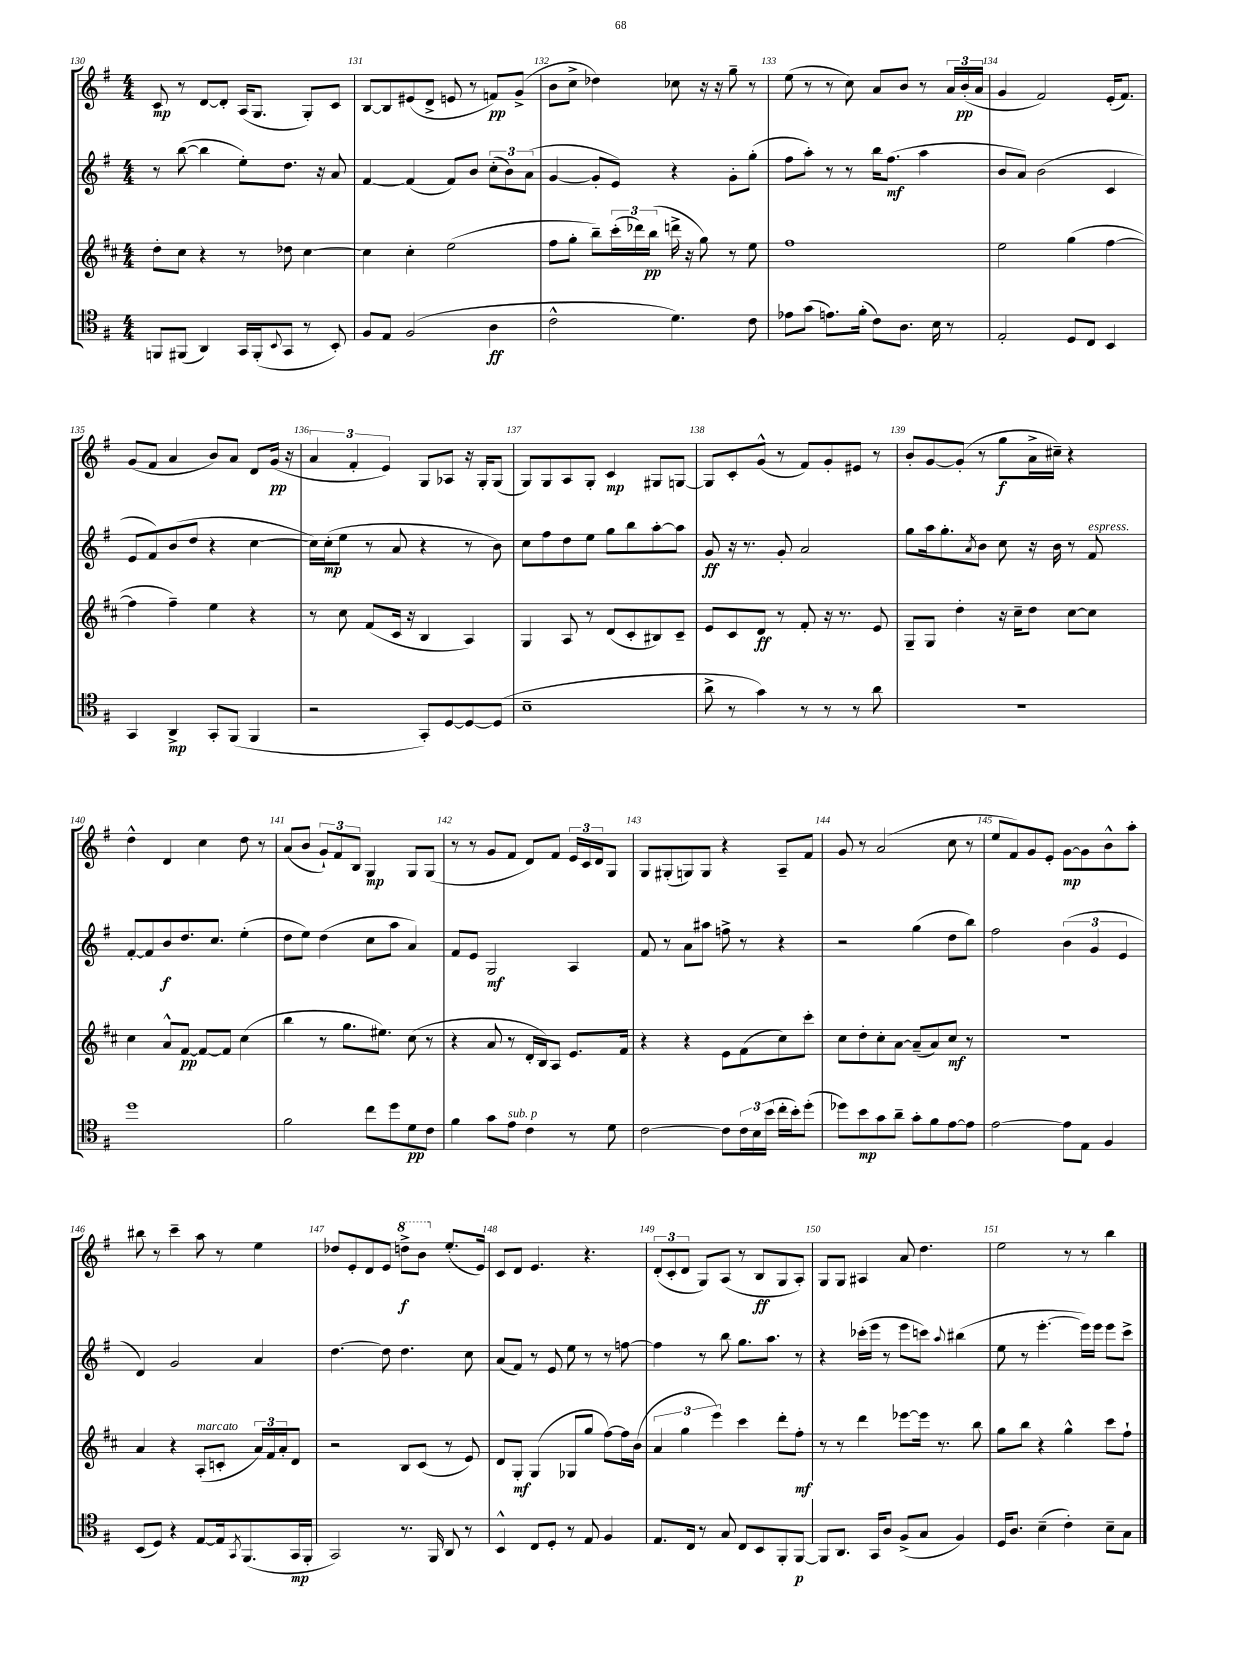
<<
\new StaffGroup <<
\new Staff = "s0" {
    \clef treble \key g \major \numericTimeSignature \time 4/4
    c'8\mp r8 d'8~ d'8-. a16( g8. g8-.) c'8 |
    b8~ b8 eis'8( d'8-> e'8 r8 f'8\pp) g'8->( |
    b'8 c''8-> des''4) ces''8 r16 r16 g''8-- r8 |
    e''8( r8 r8 c''8) a'8 b'8 r8 \tuplet 3/2 { a'16 b'16-.\pp( a'16 } |
    g'4 fis'2) e'16-.( fis'8.) |
    g'8( fis'8 a'4 b'8) a'8 d'8 g'16\pp( r16 |
    \tuplet 3/2 { a'4 fis'4-. e'4) } g8 aes8 r16 g16-. g8( |
    g8) g8 a8 g8-. c'4\mp gis8 g8~ |
    g8 c'8-. g'8-^( r8 fis'8) g'8-. eis'8 r8 |
    b'8-. g'8~ g'8-.( r8 g''8\f a'16-> cis''16--) r4 |
    d''4-^ d'4 c''4 d''8 r8 |
    a'8( b'8 \tuplet 3/2 { g'8-!) fis'8 b8 } g4\mp g8 g8( |
    r8 r8 g'8 fis'8 d'8) fis'8 \tuplet 3/2 { e'16 c'16 d'16 } g8 |
    g8 gis8-.( g8) g8 r4 a8-- fis'8 |
    g'8 r8 a'2( c''8 r8 |
    e''8 fis'8) g'8 e'8-. g'8~\mp g'8 b'8-^ a''8-. |
    bis''8 r8 c'''4-- a''8 r8 e''4 |
    des''8 e'8-. d'8 e'8 \ottava #1 d'''!8->\f b''8 \ottava #0 e''8.-.( e'16) |
    c'8 d'8 e'4. r4. |
    \tuplet 3/2 { d'8-.( c'8-. d'8 } g8) a8( r8 b8\ff g8 a8-.) |
    g8 g8 ais4 a'8 d''4. |
    e''2 r8 r8 b''4 \bar "|." |
}
\new Staff = "s1" {
    \clef treble \key g \major \numericTimeSignature \time 4/4
    r8 b''8~( b''4 e''8-.) d''8. r16 a'8 |
    fis'4~ fis'4( fis'8) b'8 \tuplet 3/2 { c''8-.( b'8) a'8( } |
    g'4~ g'8-. e'8) r4 g'8-. g''8-.( |
    fis''8 a''8-.) r8 r8 b''16 fis''8.\mf( a''4 |
    b'8 a'8) b'2( c'4 |
    e'8 fis'8) b'8( d''8 r4 c''4~ |
    c''16) c''16-.\mp( e''8 r8 a'8 r4 r8 b'8) |
    c''8 fis''8 d''8 e''8 g''8 b''8 a''8~-. a''8 |
    g'8\ff r16 r8. g'8-. a'2 |
    g''8 a''16 g''8.-. \acciaccatura { a'8 } b'8 c''8 r16 b'16 r8 fis'8^\markup { \italic "espress." } |
    fis'8~-. fis'8 b'8\f d''8. c''8. e''4-.( |
    d''8 e''8) d''4( c''8 a''8 a'4) |
    fis'8 e'8 g2\mf a4 |
    fis'8 r8 a'8 ais''8 f''8-> r8 r4 |
    r2 g''4( d''8 b''8) |
    fis''2 \tuplet 3/2 { b'4( g'4 e'4 } |
    d'4) g'2 a'4 |
    d''4.~ d''8 d''4. c''8 |
    a'8( fis'8) r8 e'8 e''8 r8 r8 f''8~ |
    f''4 r8 b''8 g''8. a''8. r8 |
    r4 ces'''16-.( e'''16 r8 e'''8 c'''8) \appoggiatura { a''8 } bis''4( |
    e''8 r8 e'''4.~-. e'''16) e'''16 e'''8 c'''8-> \bar "|." |
}
\new Staff = "s2" {
    \clef treble \key d \major \numericTimeSignature \time 4/4
    d''8-. cis''8 r4 r8 des''8 cis''4~ |
    cis''4 cis''4-. e''2( |
    fis''8 g''8-. b''8--) \tuplet 3/2 { cis'''16-.( des'''16) b''16\pp( } d'''16-> r16 g''8) r8 e''8 |
    fis''1 |
    e''2 g''4( fis''4~ |
    fis''4 fis''4--) e''4 r4 |
    r8 cis''8 fis'8( cis'16 r16 b4 a4) |
    g4 a8 r8 d'8( cis'8-. bis8) cis'8-- |
    e'8 cis'8 d'8\ff r8 fis'8-. r16 r8. e'8 |
    g8-- g8 d''4-. r16 cis''16-- d''8 cis''8~ cis''8 |
    cis''4 a'8-^ fis'8~\pp fis'8~ fis'8 cis''4( |
    b''4 r8 g''8. eis''8.) cis''8( r8 |
    r4 a'8 r8 d'16-. b16) a8 e'8. fis'16 |
    r4 r4 e'8 fis'8( cis''8) cis'''8-. |
    cis''8 d''8-. cis''8-. a'8~ a'8--( a'8) cis''8\mf r8 |
    R1 |
    a'4 r4 a8-.^\markup { \italic "marcato" }( c'8-. \tuplet 3/2 { a'16) fis'16 a'16-. } d'8 |
    r2 b8 cis'8( r8 e'8) |
    d'8 g8-.\mf g4( ges8 g''8 fis''8~) fis''16 b'16( |
    \tuplet 3/2 { a'4 g''4 e'''4) } cis'''4 d'''8-. fis''8-.\mf |
    r8 r8 d'''4 ees'''8~ ees'''16 r8. b''8 |
    g''8 b''8 r4 g''4-^ cis'''8 fis''8-! \bar "|." |
}
\new Staff = "s3" {
    \clef tenor \key g \major \numericTimeSignature \time 4/4
    f,8 fis,8( a,4) g,16 fis,16-.( \appoggiatura { b,8 } g,8 r8 b,8-.) |
    fis8 e8 fis2( a4\ff |
    c'2-^ d'4.) c'8 |
    ees'8 g'8( e'8.) fis'16-.( c'8) a8. b16 r8 |
    e2-. d8 c8 b,4 |
    g,4 a,4->\mp g,8-. fis,8( fis,4 |
    r2 g,8-.) d8~ d8~ d8( |
    b1-- |
    a'8-> r8 g'4) r8 r8 r8 a'8 |
    r1 |
    d''1 |
    fis'2 c''8 d''8 d'8\pp c'8 |
    fis'4 g'8 e'8^\markup { \italic "sub. p" } c'4 r8 d'8 |
    c'2~ c'8 \tuplet 3/2 { c'16 b16 b'16( } c''16-. b'16-.) d''8-.( |
    des''8) b'8\mp g'8 a'8-- g'8-. fis'8 e'8~ e'8 |
    e'2~ e'8 e8 fis4 |
    b,8( d8) r4 e8~ e16 \acciaccatura { g,8 } fis,8.( g,16\mp fis,16-. |
    g,2) r8. fis,16 a,8 r8 |
    b,4-^ c8 d8-. r8 e8 fis4 |
    e8. c16 r8 g8 c8 b,8 fis,8-. fis,8~\p |
    fis,8 a,8. g,16 a8 fis8->( g8 fis4) |
    d16 a8. b4--( c'4-.) b8-- g8 \bar "|." |
}
>>
>>
\layout { \context { \Score currentBarNumber = #130 \override BarNumber.break-visibility = ##(#f #t #t) barNumberVisibility = #all-bar-numbers-visible } }
